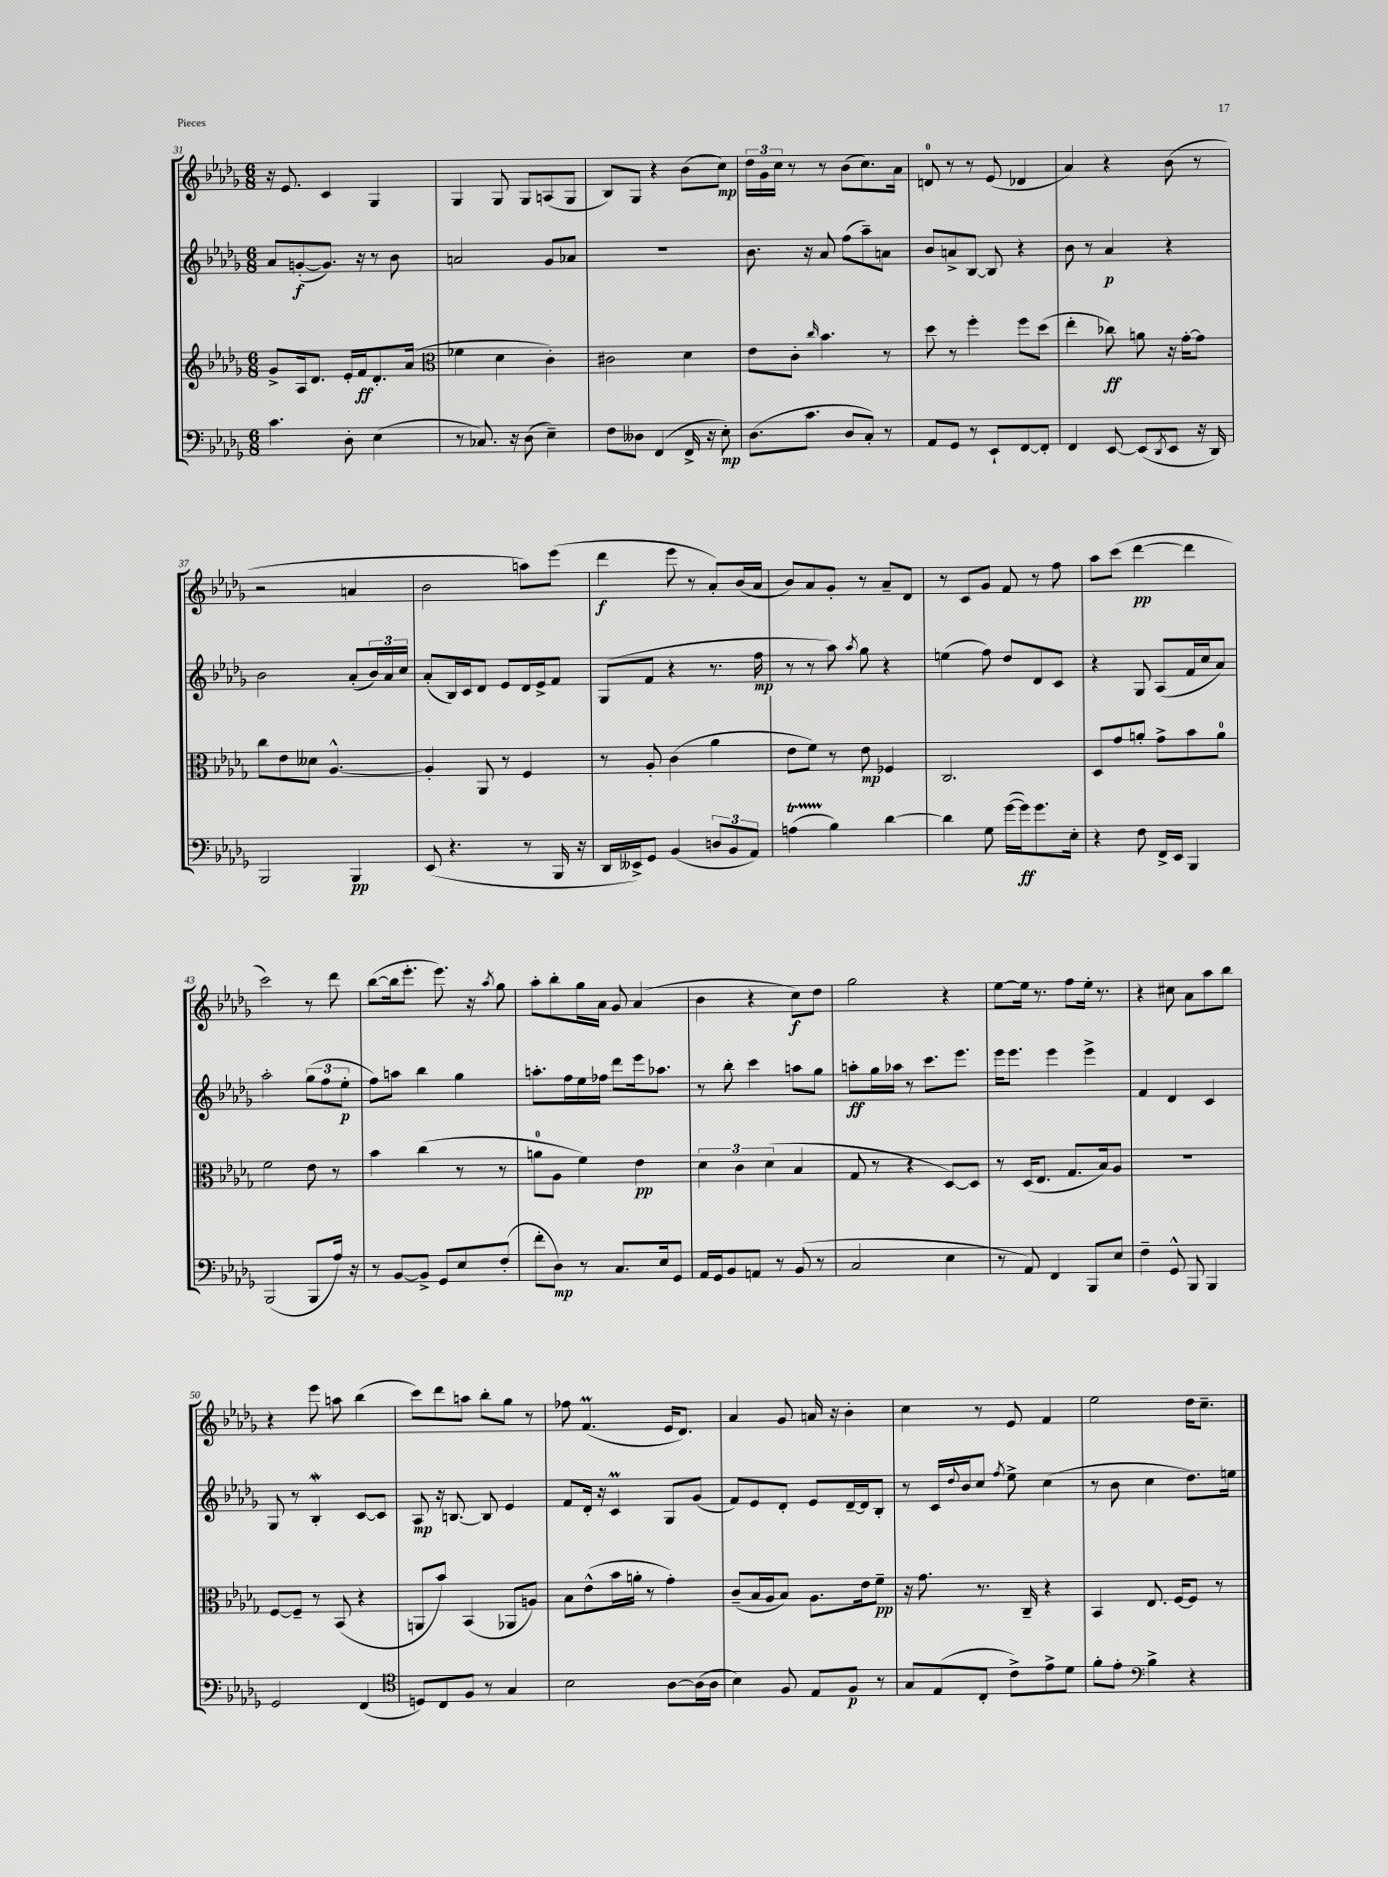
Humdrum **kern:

**kern	**dynam	**kern	**dynam	**kern	**dynam	**kern	**dynam
*part4	*part4	*part3	*part3	*part2	*part2	*part1	*part1
*staff4	*staff4	*staff3	*staff3	*staff2	*staff2	*staff1	*staff1
*clefF4	*	*clefG2	*	*clefG2	*	*clefG2	*
*k[b-e-a-d-g-]	*	*k[b-e-a-d-g-]	*	*k[b-e-a-d-g-]	*	*k[b-e-a-d-g-]	*
*M6/8	*	*M6/8	*	*M6/8	*	*M6/8	*
=31	=31	=31	=31	=31	=31	=31	=31
4.c\	.	8g-^/L	.	8a-/L	.	16r	.
.	.	.	.	.	.	8.e-/	.
.	.	16A-/k	.	([8gn'/	f	.	.
.	.	8.d-/J	.	.	.	.	.
.	.	.	.	8.g/J])	.	4c/	.
8D-'\	.	16e-'/LL	.	.	.	.	.
.	.	16f/J	ff	16r	.	.	.
(4E-\	.	8.d-'/	.	8r	.	4G-/	.
.	.	.	.	8b-\	.	.	.
.	.	(16a-/Jk	.	.	.	.	.
=32	=32	=32	=32	=32	=32	=32	=32
*	*	*clefC3	*	*	*	*	*
8r	.	4f-X\	.	2an/	.	4G-/	.
8.C-X/)	.	.	.	.	.	.	.
.	.	4d-\	.	.	.	8G-/	.
16r	.	.	.	.	.	.	.
(8D-\	.	.	.	.	.	8G-/L	.
4E-~\)	.	4c'\)	.	8g-/L	.	(8An/	.
.	.	.	.	8a-X/J	.	8G-/J	.
=33	=33	=33	=33	=33	=33	=33	=33
8F\L	.	2c#X\	.	2.r	.	8B-/L)	.
8D--X\J	.	.	.	.	.	8G-/J	.
(4FF/	.	.	.	.	.	4r	.
16FF^/	.	4d-\	.	.	.	(8b-\L	.
16r	.	.	.	.	.	.	.
8E-'\)	mp	.	.	.	.	8cc\J)	mp
=34	=34	=34	=34	=34	=34	=34	=34
(8.D-\L	.	8e-\L	.	8.b-\	.	24dd-\LL	.
.	.	.	.	.	.	24g-\	.
.	.	.	.	.	.	24cc\JJ	.
.	.	8c'\J	.	.	.	8r	.
8.c\J	.	.	.	16r	.	.	.
.	.	16qqcc/	.	.	.	.	.
.	.	4.b-\	.	8a-/	.	8r	.
8D-/L	.	.	.	(8ff\L	.	(8b-\L	.
8C'/J)	.	.	.	8aa-~\)	.	8.cc\)	.
8r	.	8r	.	8an\J	.	.	.
.	.	.	.	.	.	16a-\Jk	.
=35	=35	=35	=35	=35	=35	=35	=35
8AA-/L	.	8dd-\	.	8b-/L	.	8dn/	.
8GG-/J	.	8r	.	8an^/	.	8r	.
8r	.	4ff'\	.	[8B-/J	.	8r	.
8EE-`/L	.	.	.	8B-/]	.	(8e-/	.
[8FF/	.	8ff\L	.	4r	.	4d-X/	.
8FF'/J]	.	(8dd-\J	.	.	.	.	.
=36	=36	=36	=36	=36	=36	=36	=36
4FF/	.	4ee-'\	.	8b-\	.	4a-/)	.
.	.	.	.	8r	.	.	.
[8EE-/	.	8cc-X\)	ff	4a-/	p	4r	.
(8EE-/L]	.	8an\	.	.	.	.	.
8qDD-/	.	.	.	.	.	.	.
8EE-/J	.	16r	.	4r	.	(8b-\	.
.	.	[16g-'\KL	.	.	.	.	.
16r	.	8g-\J]	.	.	.	8r	.
16DD-/)	.	.	.	.	.	.	.
!!LO:LB:g=z
=37	=37	=37	=37	=37	=37	=37	=37
2BBB-/	.	8cc\L	.	2b-\	.	2r	.
.	.	8e-\	.	.	.	.	.
.	.	8d--X\J	.	.	.	.	.
.	.	[4.A-^^/	.	.	.	.	.
4BBB-/	pp	.	.	(8a-'/L	.	4an/	.
.	.	.	.	24b-/L)	.	.	.
.	.	.	.	24a-/	.	.	.
.	.	.	.	24cc/JJ	.	.	.
=38	=38	=38	=38	=38	=38	=38	=38
(8EE-/	.	4A-'/]	.	(8a-'/L	.	2b-\	.
4.r	.	.	.	16B-/L)	.	.	.
.	.	.	.	16c/J	.	.	.
.	.	8AA-/	.	8d-/J	.	.	.
.	.	8r	.	8e-/L	.	.	.
8r	.	4F/	.	16d-/L	.	8aan\L)	.
.	.	.	.	16e-^/J	.	.	.
16BBB-/	.	.	.	8f/J	.	(8eee-\J	.
16r	.	.	.	.	.	.	.
=39	=39	=39	=39	=39	=39	=39	=39
16DD-/LL	.	8r	.	(8G-/L	.	4ddd-\	f
16EE--X^/J)	.	.	.	.	.	.	.
8GG-/J	.	8A-'/	.	8f/J	.	.	.
(4BB-/	.	(4c\	.	4r	.	8eee-\	.
.	.	.	.	.	.	8r	.
12Dn/L	.	4a-\	.	8.r	.	8a-'/L)	.
12BB-/	.	.	.	.	.	.	.
.	.	.	.	.	.	(16b-/L	.
12AA-/J)	.	.	.	.	.	.	.
.	.	.	.	16ff\	mp	16a-/JJ	.
=40	=40	=40	=40	=40	=40	=40	=40
(4Ant\	.	8e-\L	.	8r	.	8b-/L)	.
.	.	8f\J)	.	8r	.	8a-/	.
4B-\)	.	8r	.	8aa-\)	.	8g-'/J	.
.	.	.	.	8qaa-/	.	.	.
.	.	8e-\	mp	8gg-\	.	8r	.
[4d-\	.	4F-X/	.	4r	.	8a-~/L	.
.	.	.	.	.	.	8d-/J	.
=41	=41	=41	=41	=41	=41	=41	=41
4d-\]	.	2.C/	.	(4een\	.	8r	.
.	.	.	.	.	.	8c/L	.
8G-\	.	.	.	8ff\)	.	8g-/J	.
([16g-\LL	.	.	.	8dd-/L	.	8f/	.
16g-\J])	ff	.	.	.	.	.	.
8.g-\	.	.	.	8d-/	.	8r	.
.	.	.	.	8c/J	.	8ff\	.
16E-'\Jk	.	.	.	.	.	.	.
=42	=42	=42	=42	=42	=42	=42	=42
4r	.	8D-/L	.	4r	.	8aa-\L	.
.	.	8g-/	.	.	.	(8ccc\J	.
8F\	.	8an'/J	.	8G-/	.	[4ddd-\	pp
16FF^/LL	.	8g-^\L	.	(8A-/L	.	.	.
16EE-/JJ	.	.	.	.	.	.	.
4BBB-/	.	8b-\	.	16f/L	.	4ddd-\]	.
.	.	.	.	16cc/J	.	.	.
.	.	8a\J	.	8a-/J)	.	.	.
!!LO:LB:g=z
=43	=43	=43	=43	=43	=43	=43	=43
(2BBB-/	.	2f\	.	2aa-'\	.	2ccc\)	.
8BBB-/L	.	8e-\	.	(12gg-\L	.	8r	.
.	.	.	.	12ff\	.	.	.
16A-/Jk)	.	8r	.	.	.	8ddd-\	.
.	.	.	.	12ee-'\J	p	.	.
16r	.	.	.	.	.	.	.
=44	=44	=44	=44	=44	=44	=44	=44
8r	.	4b-\	.	8ff\L)	.	([8bb-\L	.
[8BB-/L	.	.	.	8aan\J	.	16bb-\k]	.
.	.	.	.	.	.	8.eee-'\J	.
8BB-^/J]	.	(4cc\	.	4bb-\	.	.	.
8GG-/L	.	.	.	.	.	8.eee-\)	.
8E-/	.	8r	.	4gg-\	.	.	.
.	.	.	.	.	.	16r	.
.	.	.	.	.	.	8qaa-/	.
(8F'/J	.	8r	.	.	.	8gg-\	.
=45	=45	=45	=45	=45	=45	=45	=45
8f'\L	.	8an\L	.	8.aan'\L	.	8aa-'\L	.
8D-\J)	mp	8A-\J	.	.	.	8bb-'\	.
.	.	.	.	16ff\L	.	.	.
8r	.	4f\)	.	16ee-\	.	16gg-\L	.
.	.	.	.	16ff-X\JJ	.	16a-\JJ	.
8.C/L	.	.	.	8ddd-\L	.	8g-/	.
.	.	4e-\	pp	16eee-\k	.	(4a-/	.
16E-/k	.	.	.	8.aa-X\J	.	.	.
8GG-/J	.	.	.	.	.	.	.
=46	=46	=46	=46	=46	=46	=46	=46
16AA-/LL	.	6d-\	.	8r	.	4b-\	.
16GG-/J	.	.	.	.	.	.	.
8BB-/	.	.	.	8bb-'\	.	.	.
.	.	6c\	.	.	.	.	.
8AAn/J	.	.	.	4ccc\	.	4r	.
.	.	(6d-\	.	.	.	.	.
8r	.	.	.	.	.	.	.
(8BB-/	.	4B-/	.	8aan\L	.	8cc\L)	f
8r	.	.	.	8gg-\J	.	8dd-\J	.
=47	=47	=47	=47	=47	=47	=47	=47
2C/	.	8G-/	.	8aan'\L	ff	2gg-\	.
.	.	8r	.	16gg-\L	.	.	.
.	.	.	.	16aa-X\JJ	.	.	.
.	.	4r	.	8r	.	.	.
.	.	.	.	8.ccc\L	.	.	.
4E-\	.	[8D-/L)	.	.	.	4r	.
.	.	.	.	8.eee-\J	.	.	.
.	.	8D-/J]	.	.	.	.	.
=48	=48	=48	=48	=48	=48	=48	=48
8r	.	8r	.	16eee-\KL	.	[8ee-\L	.
.	.	.	.	8.eee-\J	.	.	.
8AA-/)	.	(16D-/KL	.	.	.	16ee-\Jk]	.
.	.	8.E-/J	.	.	.	8.r	.
4FF/	.	.	.	4eee-\	.	.	.
.	.	8.G-/L	.	.	.	8ff\L	.
8BBB-/L	.	.	.	4eee-^\	.	16ee-'\Jk	.
.	.	16B-/k)	.	.	.	8.r	.
8E-/J	.	8A-/J	.	.	.	.	.
=49	=49	=49	=49	=49	=49	=49	=49
4F~\	.	2.r	.	4f/	.	4r	.
8GG-^^/	.	.	.	4d-/	.	8cc#X\	.
8BBB-/	.	.	.	.	.	8a-\L	.
4BBB-/	.	.	.	4c/	.	8aa-\	.
.	.	.	.	.	.	8bb-\J	.
!!LO:LB:g=z
=50	=50	=50	=50	=50	=50	=50	=50
2GG-/	.	[8F/L	.	8G-/	.	4r	.
.	.	8F~/J]	.	8r	.	.	.
.	.	8r	.	4B-W'/	.	8eee-\	.
.	.	(8BB-/	.	.	.	8aan\	.
(4FF/	.	4r	.	[8c/L	.	(4bb-\	.
.	.	.	.	8c/J]	.	.	.
=51	=51	=51	=51	=51	=51	=51	=51
*clefC4	*	*	*	*	*	*	*
8Dn/L)	.	8AAn/L	.	8A-/	mp	8ccc\L)	.
8C/	.	8b-/J)	.	16r	.	8ddd-\	.
.	.	.	.	[8.Bn/	.	.	.
8F/J	.	(4BB-/	.	.	.	8aan\J	.
8r	.	.	.	8B/]	.	8bb-'\L	.
4G-/	.	8AA-X/L	.	4e-/	.	8gg-\J	.
.	.	8An/J)	.	.	.	8r	.
=52	=52	=52	=52	=52	=52	=52	=52
2B-\	.	8B-\L	.	8f/L	.	8ff-X\	.
.	.	(8e-^^\	.	16d-'/Jk	.	(4.fm/	.
.	.	.	.	16r	.	.	.
.	.	16b-\L	.	4cm/	.	.	.
.	.	16an'\JJ	.	.	.	.	.
.	.	8r	.	.	.	.	.
[8A-\L	.	4g-'\)	.	8G-/L	.	16e-/KL	.
.	.	.	.	.	.	8.d-/J)	.
(16A-\L]	.	.	.	(8g-/J	.	.	.
16A-\JJ	.	.	.	.	.	.	.
=53	=53	=53	=53	=53	=53	=53	=53
4B-\)	.	(8c~/L	.	8f/L)	.	4a-/	.
.	.	16B-/L	.	8e-/	.	.	.
.	.	16A-/J	.	.	.	.	.
8F/	.	8B-/J)	.	8d-'/J	.	8g-/	.
8E-/L	.	8.A-\L	.	8e-/L	.	16an/	.
.	.	.	.	.	.	16r	.
8F/J	p	.	.	[16d-~/L	.	4b-'\	.
.	.	16e-\k	.	16d-/J]	.	.	.
8r	.	8f~\J	pp	8B-'/J	.	.	.
=54	=54	=54	=54	=54	=54	=54	=54
8G-/L	.	16r	.	8r	.	4cc\	.
.	.	8.g-\	.	.	.	.	.
(8E-/	.	.	.	16c/LL	.	.	.
.	.	.	.	8qqdd-/	.	.	.
.	.	.	.	16b-/J	.	.	.
8C'/J	.	8.r	.	8cc/J	.	8r	.
.	.	.	.	8qff/	.	.	.
8c^\L)	.	.	.	8ee-^\	.	8e-/	.
.	.	16C~/	.	.	.	.	.
8e-^\	.	4r	.	(4cc\	.	4f/	.
8d-\J	.	.	.	.	.	.	.
=55	=55	=55	=55	=55	=55	=55	=55
8f'\L	.	4BB-/	.	8r	.	2ee-\	.
8e-'\J	.	.	.	8b-\	.	.	.
*clefF4	*	*	*	*	*	*	*
4B-^\	.	8.E-/	.	4cc\	.	.	.
.	.	[16F/KL	.	.	.	.	.
4r	.	8F/J]	.	8.dd-\L)	.	16dd-\KL	.
.	.	.	.	.	.	8.cc~\J	.
.	.	8r	.	.	.	.	.
.	.	.	.	16een\Jk	.	.	.
==	==	==	==	==	==	==	==
*-	*-	*-	*-	*-	*-	*-	*-
